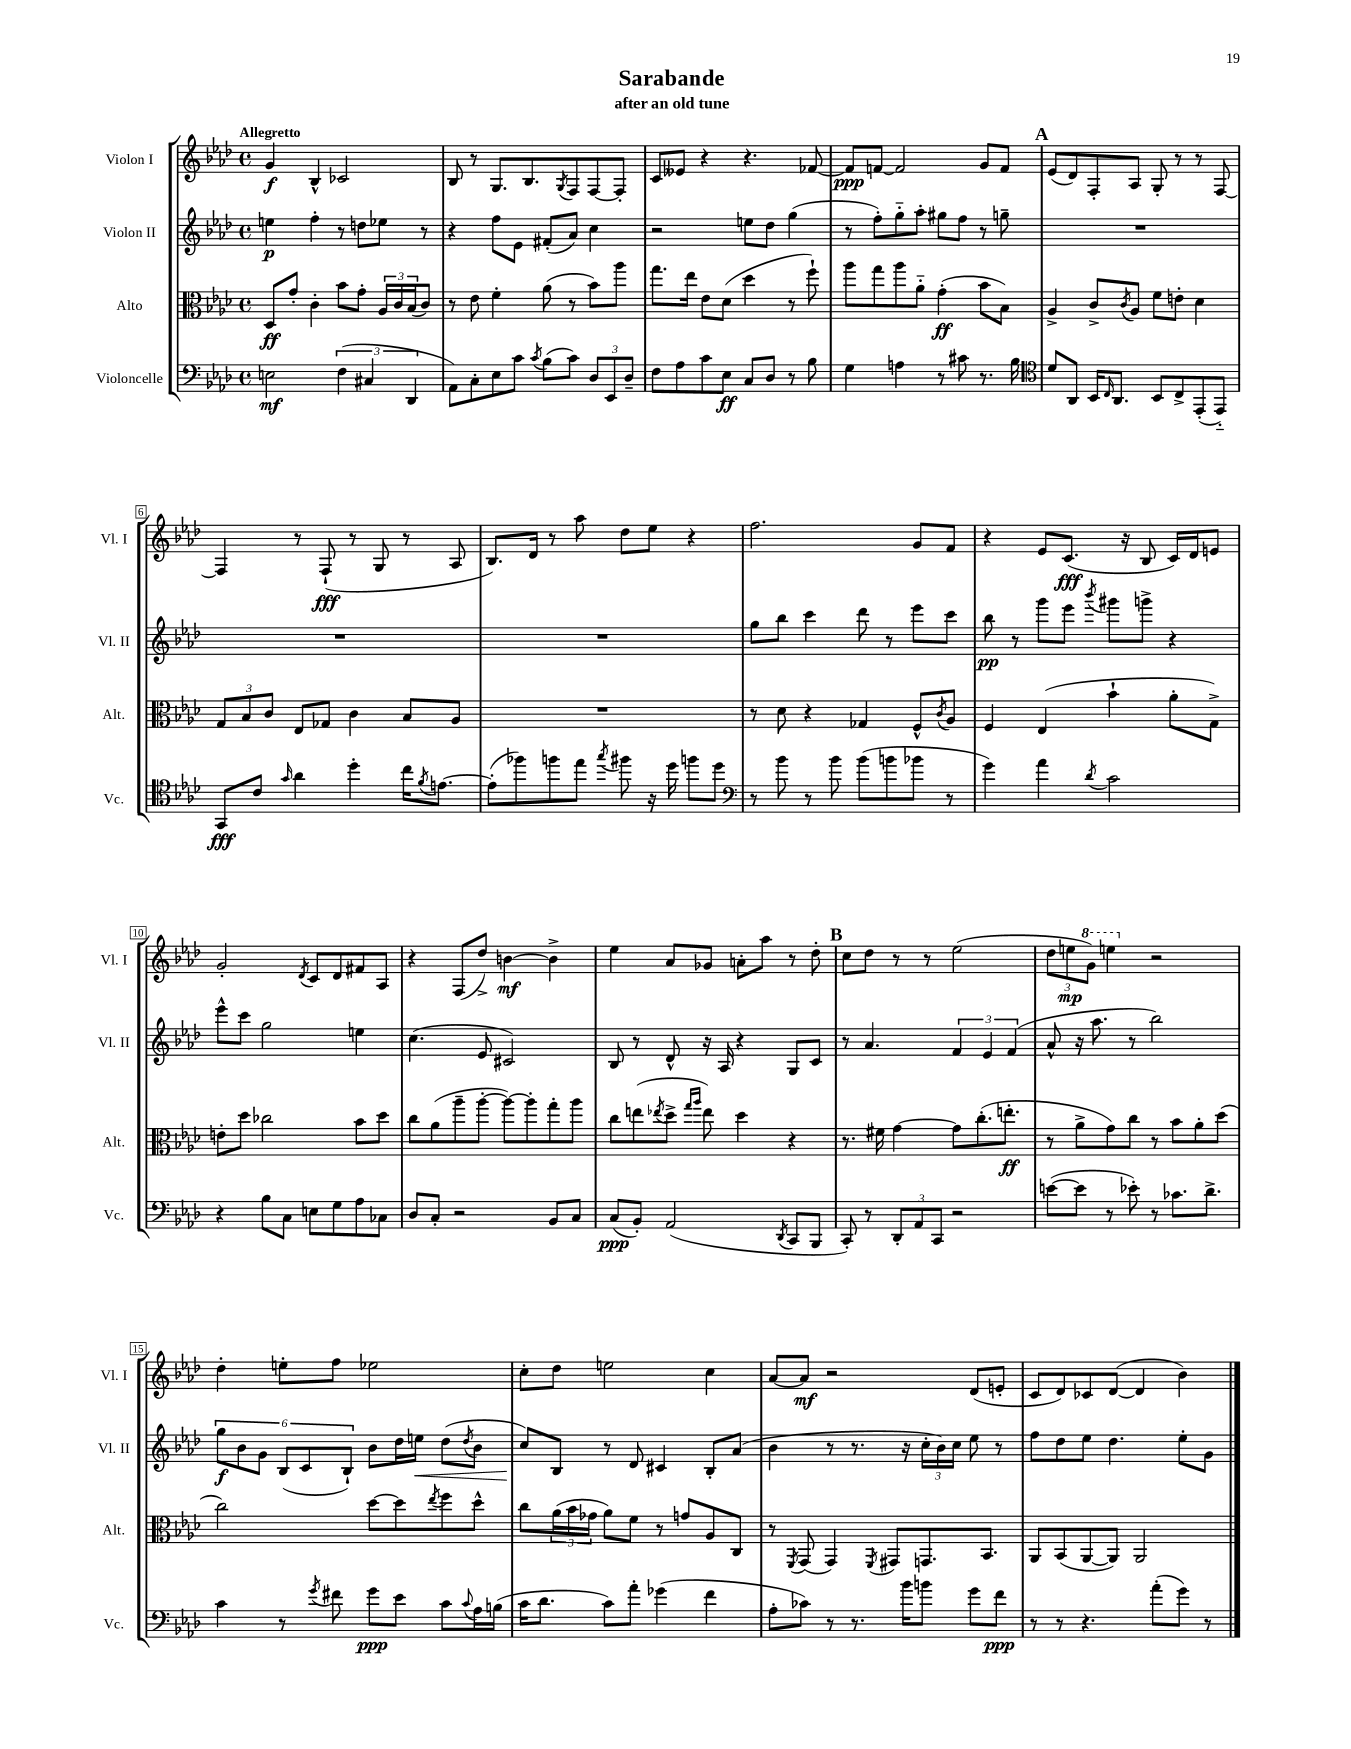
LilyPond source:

\header { title = "Sarabande" subtitle = "after an old tune" }
<<
\new StaffGroup <<
\new Staff = "s0" \with { instrumentName = "Violon I" shortInstrumentName = "Vl. I" } {
    \clef treble \key aes \major \defaultTimeSignature \time 4/4 \tempo "Allegretto"
    g'4\f bes4-^ ces'2 |
    bes8 r8 g8. bes8. \acciaccatura { g8 } f8 f8~ f8-. |
    c'8 eeses'8 r4 r4. fes'8~ |
    fes'8\ppp f'8~ f'2 g'8 f'8 |
    \mark \markup { \bold "A" } ees'8( des'8) f8-. aes8 g8-. r8 r8 f8~ |
    f4 r8 f8-!\fff( r8 g8 r8 aes8 |
    bes8.) des'16 r8 aes''8 des''8 ees''8 r4 |
    f''2. g'8 f'8 |
    r4 ees'8 c'8.\fff( r16 bes8 c'16) des'16 e'8 |
    g'2-. \acciaccatura { des'8 } c'8 des'8 fis'8 aes8 |
    r4 f8( des''8->) b'4~\mf b'4-> |
    ees''4 aes'8 ges'8 a'8-. aes''8 r8 des''8-. |
    \mark \markup { \bold "B" } c''8 des''8 r8 r8 ees''2( |
    \tuplet 3/2 { des''8 e''8\mp \ottava #1 g''8) } e'''4 \ottava #0 r2 |
    des''4-. e''8-. f''8 ees''2 |
    c''8-. des''8 e''2 c''4 |
    aes'8~ aes'8\mf r2 des'8( e'8-. |
    c'8 des'8) ces'8 des'8~( des'4 bes'4) \bar "|." |
}
\new Staff = "s1" \with { instrumentName = "Violon II" shortInstrumentName = "Vl. II" } {
    \clef treble \key aes \major \defaultTimeSignature \time 4/4
    e''4\p f''4-. r8 d''8 ees''8 r8 |
    r4 f''8 ees'8 fis'8-.( aes'8) c''4 |
    r2 e''8 des''8 g''4( |
    r8 f''8-.) g''8-_ aes''8-. gis''8 f''8 r8 g''8-- |
    \mark \markup { \bold "A" } R1 |
    R1 |
    R1 |
    g''8 bes''8 c'''4 des'''8 r8 ees'''8 c'''8 |
    bes''8\pp r8 g'''8 ees'''8 \acciaccatura { bes'''8 } gis'''8 g'''8-> r4 |
    ees'''8-^ c'''8 g''2 e''4 |
    c''4.( ees'8 cis'2) |
    bes8 r8 des'8-^ r16 aes16 r4 g8 c'8 |
    \mark \markup { \bold "B" } r8 aes'4. \tuplet 3/2 { f'4 ees'4 f'4( } |
    aes'8-^ r16 aes''8. r8 bes''2) |
    \tuplet 6/4 { g''8\f bes'8 g'8 bes8( c'8 bes8-!) } bes'8 des''16 e''16\< des''8( \acciaccatura { des''8 } bes'8 |
    c''8\!) bes8 r8 des'8 cis'4 bes8-. aes'8( |
    bes'4 r8 r8. r16 \tuplet 3/2 { c''16-. bes'16) c''16 } ees''8 r8 |
    f''8 des''8 ees''8 des''4. ees''8-. g'8 \bar "|." |
}
\new Staff = "s2" \with { instrumentName = "Alto" shortInstrumentName = "Alt." } {
    \clef alto \key aes \major \defaultTimeSignature \time 4/4
    des8\ff g'8-. c'4-. bes'8 g'8-. \tuplet 3/2 { aes16 c'16 bes16( } c'8) |
    r8 ees'8 f'4-. aes'8( r8 bes'8) aes''8 |
    g''8. ees''16 ees'8 des'8( des''4 r8 f''8-!) |
    aes''8 g''8 aes''8 aes'8-_ g'4-.\ff( bes'8 bes8) |
    \mark \markup { \bold "A" } aes4-> c'8-> \acciaccatura { c'8 } aes8 f'8 e'8-. des'4 |
    \tuplet 3/2 { g8 bes8 c'8 } ees8 ges8 c'4 bes8 aes8 |
    R1 |
    r8 des'8 r4 ges4 f8-^ \acciaccatura { c'8 } aes8 |
    f4 ees4( bes'4-! aes'8-. g8->) |
    e'8-. des''8 ces''2 bes'8 des''8 |
    c''8 aes'8( aes''8-- aes''8~-. aes''8~) aes''8-. g''8-. aes''8 |
    c''8 e''8( \acciaccatura { ees''8 } des''8-> \grace { g''16 aes''16 } ees''8) des''4 r4 |
    \mark \markup { \bold "B" } r8. fis'16 g'4~ g'8 c''8.-.( e''8.-.\ff |
    r8 aes'8-> g'8) c''8 r8 bes'8 aes'8-. des''8( |
    c''2) des''8~ des''8 \acciaccatura { ees''8 } f''8 des''8-^ |
    c''8 \tuplet 3/2 { aes'16( bes'16 ges'16 } aes'8) f'8 r8 g'8 aes8 c8 |
    r8 \acciaccatura { f,8 } g,8( g,4) \acciaccatura { f,8 } gis,8 g,8. bes,8. |
    aes,8 bes,8( aes,8~ aes,8) aes,2 \bar "|." |
}
\new Staff = "s3" \with { instrumentName = "Violoncelle" shortInstrumentName = "Vc." } {
    \clef bass \key aes \major \defaultTimeSignature \time 4/4
    e2\mf \tuplet 3/2 { f4( cis4 des,4 } |
    aes,8) c8-. ees8 c'8 \acciaccatura { c'8 } bes8( c'8) \tuplet 3/2 { des8 ees,8 des8-- } |
    f8 aes8 c'8 ees8\ff c8 des8 r8 bes8 |
    g4 a4 r8 cis'8 r8. bes16 |
    \mark \markup { \bold "A" } \clef tenor des'8 aes,8 bes,16 \grace { c16 } aes,8. bes,8 c8-> ees,8-.( ees,8-_) |
    g,8\fff c'8 \grace { g'16 } aes'4 des''4-. c''16 \acciaccatura { f'8 } e'8.~ |
    e'8-.( fes''8) f''8 ees''8 \acciaccatura { g''8 } fis''8 r16 des''16 f''8 des''8 |
    \clef bass r8 bes'8 r8 bes'8 bes'8( b'8 bes'8 r8 |
    g'4) aes'4 \acciaccatura { des'8 } c'2 |
    r4 bes8 c8 e8 g8 aes8 ces8 |
    des8 c8-. r2 bes,8 c8 |
    c8\ppp( bes,8-.) aes,2( \acciaccatura { des,8 } c,8 bes,,8 |
    \mark \markup { \bold "B" } c,8-.) r8 \tuplet 3/2 { des,8-. aes,8 c,8 } r2 |
    e'8~( e'8 r8 ees'8-.) r8 ces'8. des'8.-> |
    c'4 r8 \acciaccatura { g'8 } fis'8 g'8\ppp ees'8 c'8 \appoggiatura { c'8 } aes16 b16( |
    c'16 des'8. c'8) aes'8-. ges'4( f'4 |
    aes8-. ces'8) r8 r8. bes'16 b'8 g'8 f'8\ppp |
    r8 r8 r4. aes'8-.( g'8) r8 \bar "|." |
}
>>
>>
\layout { \context { \Score \override BarNumber.stencil = #(make-stencil-boxer 0.1 0.3 ly:text-interface::print) } }
